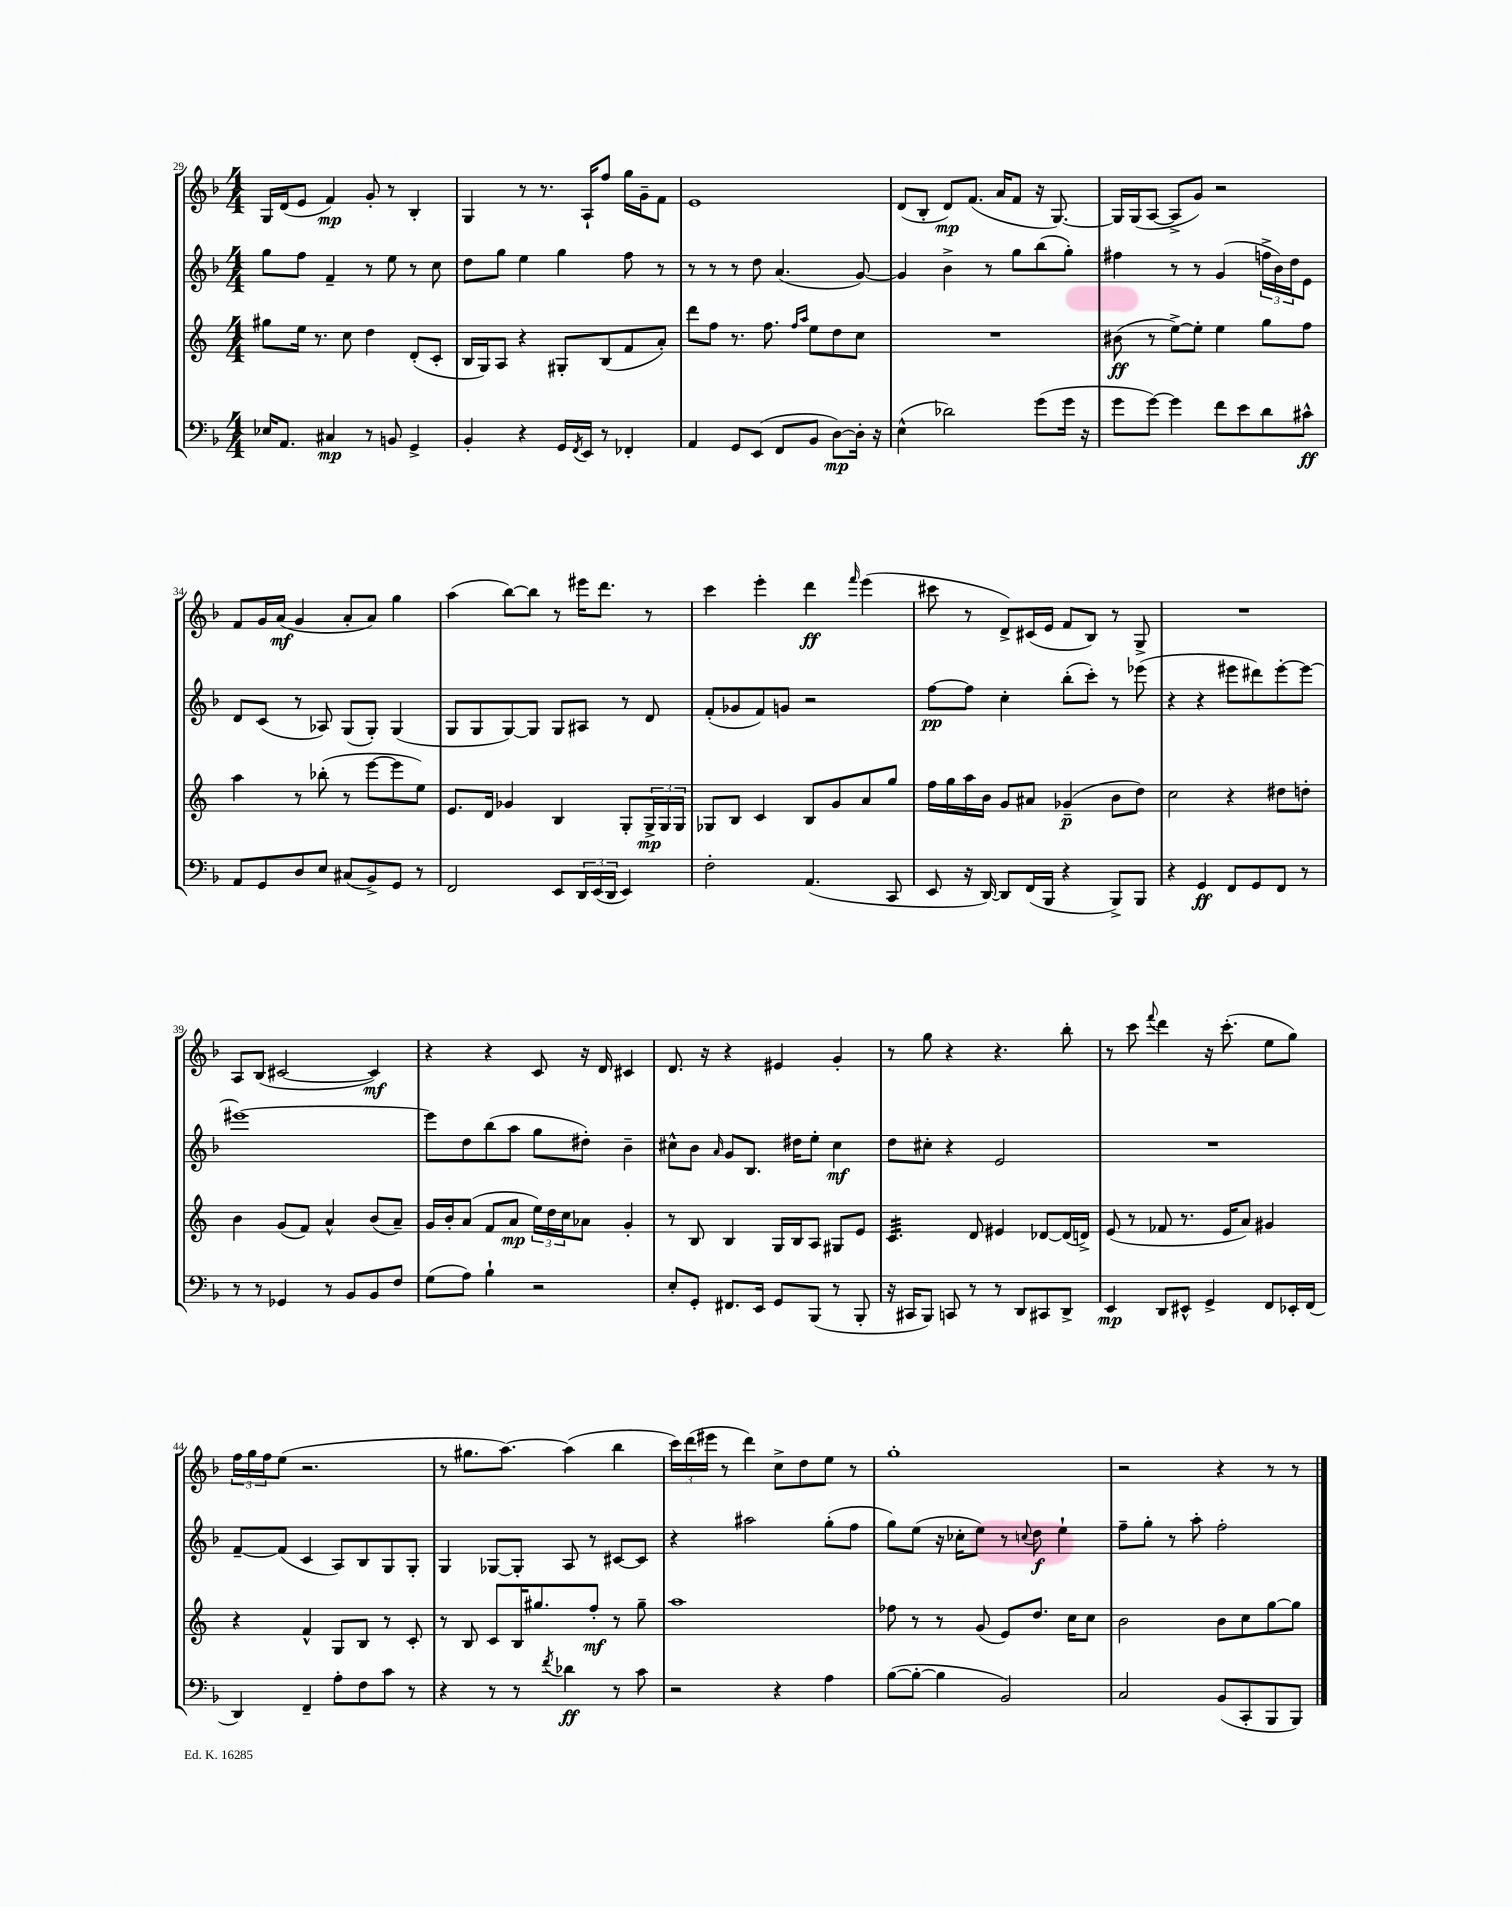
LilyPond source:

<<
\new StaffGroup <<
\new Staff = "s0" {
    \clef treble \key f \major \numericTimeSignature \time 4/4
    g16 d'16( e'8 f'4\mp) g'8-. r8 bes4-. |
    g4 r8 r8. a16-! f''8 g''16 g'16-- f'8 |
    e'1 |
    d'8( bes8-. d'8\mp) f'8.( a'16 f'8 r16 g8.~) |
    g16 g16( a8~ a8-> g'8) r2 |
    f'8 g'16 a'16\mf( g'4 a'8-. a'8) g''4 |
    a''4( bes''8~) bes''8 r8 eis'''16 d'''8. r8 |
    c'''4 e'''4-. d'''4\ff \grace { f'''16 } e'''4( |
    cis'''8 r8 d'8->) cis'16( e'16 f'8 bes8) r8 g8-> |
    R1 |
    a8 bes8( cis'2~ cis'4\mf) |
    r4 r4 c'8 r16 d'16 cis'4 |
    d'8. r16 r4 eis'4 g'4-. |
    r8 g''8 r4 r4. bes''8-. |
    r8 c'''8 \appoggiatura { f'''8 } d'''4 r16 c'''8.-.( e''8 g''8) |
    \tuplet 3/2 { f''16 g''16 f''16 } e''8( r2. |
    r8 gis''8. a''8.~) a''4( bes''4 |
    \tuplet 3/2 { c'''16) d'''16( eis'''16 } r8 d'''4) c''8-> d''8 e''8 r8 |
    g''1-. |
    r2 r4 r8 r8 \bar "|." |
}
\new Staff = "s1" {
    \clef treble \key f \major \numericTimeSignature \time 4/4
    g''8 f''8 f'4-- r8 e''8 r8 c''8 |
    d''8 g''8 e''4 g''4 f''8 r8 |
    r8 r8 r8 d''8 a'4.( g'8~) |
    g'4 bes'4-> r8 g''8 bes''8( g''8-.) |
    fis''4 r8 r8 g'4( \tuplet 3/2 { f''16-> bes'16) d''16 } e'8 |
    d'8 c'8( r8 aes8) g8( g8-.) g4( |
    g8 g8 g8~) g8 g8 ais8 r8 d'8 |
    f'8-.( ges'8 f'8) g'8 r2 |
    f''8~\pp f''8 c''4-. bes''8-.( c'''8-.) r8 ees'''8( |
    r4 r4 eis'''8 dis'''8) eis'''8~-. eis'''8~ |
    eis'''1~ |
    eis'''8 d''8 bes''8( a''8 g''8 dis''8-.) bes'4-- |
    cis''8-^ bes'8 \grace { a'16 } g'8 bes8. dis''16 e''8-. cis''4\mf |
    d''8 cis''8-. r4 e'2 |
    R1 |
    f'8~-- f'8( c'4 a8) bes8 g8 g8-. |
    g4 ges8~ ges8-. a8 r8 cis'8~ cis'8 |
    r4 ais''2 g''8-.( f''8 |
    g''8) e''8( r16 ces''16-. e''8) r8 \appoggiatura { c''8 } d''8\f e''4-! |
    f''8-- g''8-. r8 a''8-. f''2-. \bar "|." |
}
\new Staff = "s2" {
    \clef treble \key c \major \numericTimeSignature \time 4/4
    gis''8 e''16 r8. c''8 d''4 d'8-.( c'8-. |
    b16 g16) a8 r4 gis8-. b8( f'8 a'8-.) |
    d'''8 f''8 r8. f''8. \grace { f''16 a''16 } e''8 d''8 c''8 |
    R1 |
    bis'8\ff( r8 e''8~->) e''8-. e''4 g''8 f''8 |
    a''4 r8 bes''8-.( r8 e'''8~ e'''8 e''8) |
    e'8. d'16 ges'4 b4 g8-. \tuplet 3/2 { g16->\mp g16 g16 } |
    ges8 b8 c'4 b8 g'8 a'8 g''8 |
    f''16 g''16 a''16 b'16 g'8 ais'8 ges'4--\p( b'8 d''8) |
    c''2 r4 dis''8 d''8-. |
    b'4 g'8( f'8) a'4-^ b'8( a'8--) |
    g'16 b'16-. a'8( f'8 a'8\mp \tuplet 3/2 { e''16) d''16 c''16 } aes'8 g'4-. |
    r8 b8 b4 g16 b16 a8 gis8 e'8 |
    c'4.:32 d'8 eis'4 des'8~ des'16( d'16->) |
    e'8( r8 fes'8 r8. e'16 a'8) gis'4 |
    r4 f'4-^ g8 b8 r8 c'8-. |
    r8 b8 c'8 b16 gis''8. f''8-.\mf r8 gis''8-- |
    a''1 |
    fes''8 r8 r8 g'8( e'8) d''8. c''16 c''8 |
    b'2 b'8 c''8 g''8~ g''8 \bar "|." |
}
\new Staff = "s3" {
    \clef bass \key f \major \numericTimeSignature \time 4/4
    ees16 a,8. cis4\mp r8 b,8 g,4-> |
    bes,4-. r4 g,16 \acciaccatura { f,8 } e,16 r8 fes,4-. |
    a,4 g,8 e,8( f,8 bes,8 d8~\mp) d16-. r16 |
    e4-^( des'2) g'8( g'16 r16 |
    g'8 g'8~) g'4 f'8 e'8 d'8 cis'8-^\ff |
    a,8 g,8 d8 e8 cis8( bes,8->) g,8 r8 |
    f,2 e,8 \tuplet 3/2 { d,16 e,16( d,16 } e,4) |
    f2-. a,4.( c,8 |
    e,8 r16 d,16~) d,8 f,16( bes,,16 r4 bes,,8->) bes,,8 |
    r4 g,4\ff f,8 g,8 f,8 r8 |
    r8 r8 ges,4 r8 bes,8 bes,8 f8 |
    g8( a8) bes4-! r2 |
    e8-. g,8-. fis,8. e,16 g,8 bes,,8( r8 bes,,8-. |
    r16 cis,16 bes,,8) c,8 r8 r8 d,8 cis,8 d,8-> |
    e,4\mp d,8 eis,8-^ g,4-> f,8 ees,16-. f,16( |
    d,4) f,4-- a8-. f8 c'8 r8 |
    r4 r8 r8 \acciaccatura { f'8 } des'4\ff r8 c'8 |
    r2 r4 a4 |
    bes8~( bes8~-. bes4 bes,2) |
    c2 bes,8( c,8-. bes,,8 bes,,8) \bar "|." |
}
>>
>>
\layout { \context { \Score currentBarNumber = #29 } }
